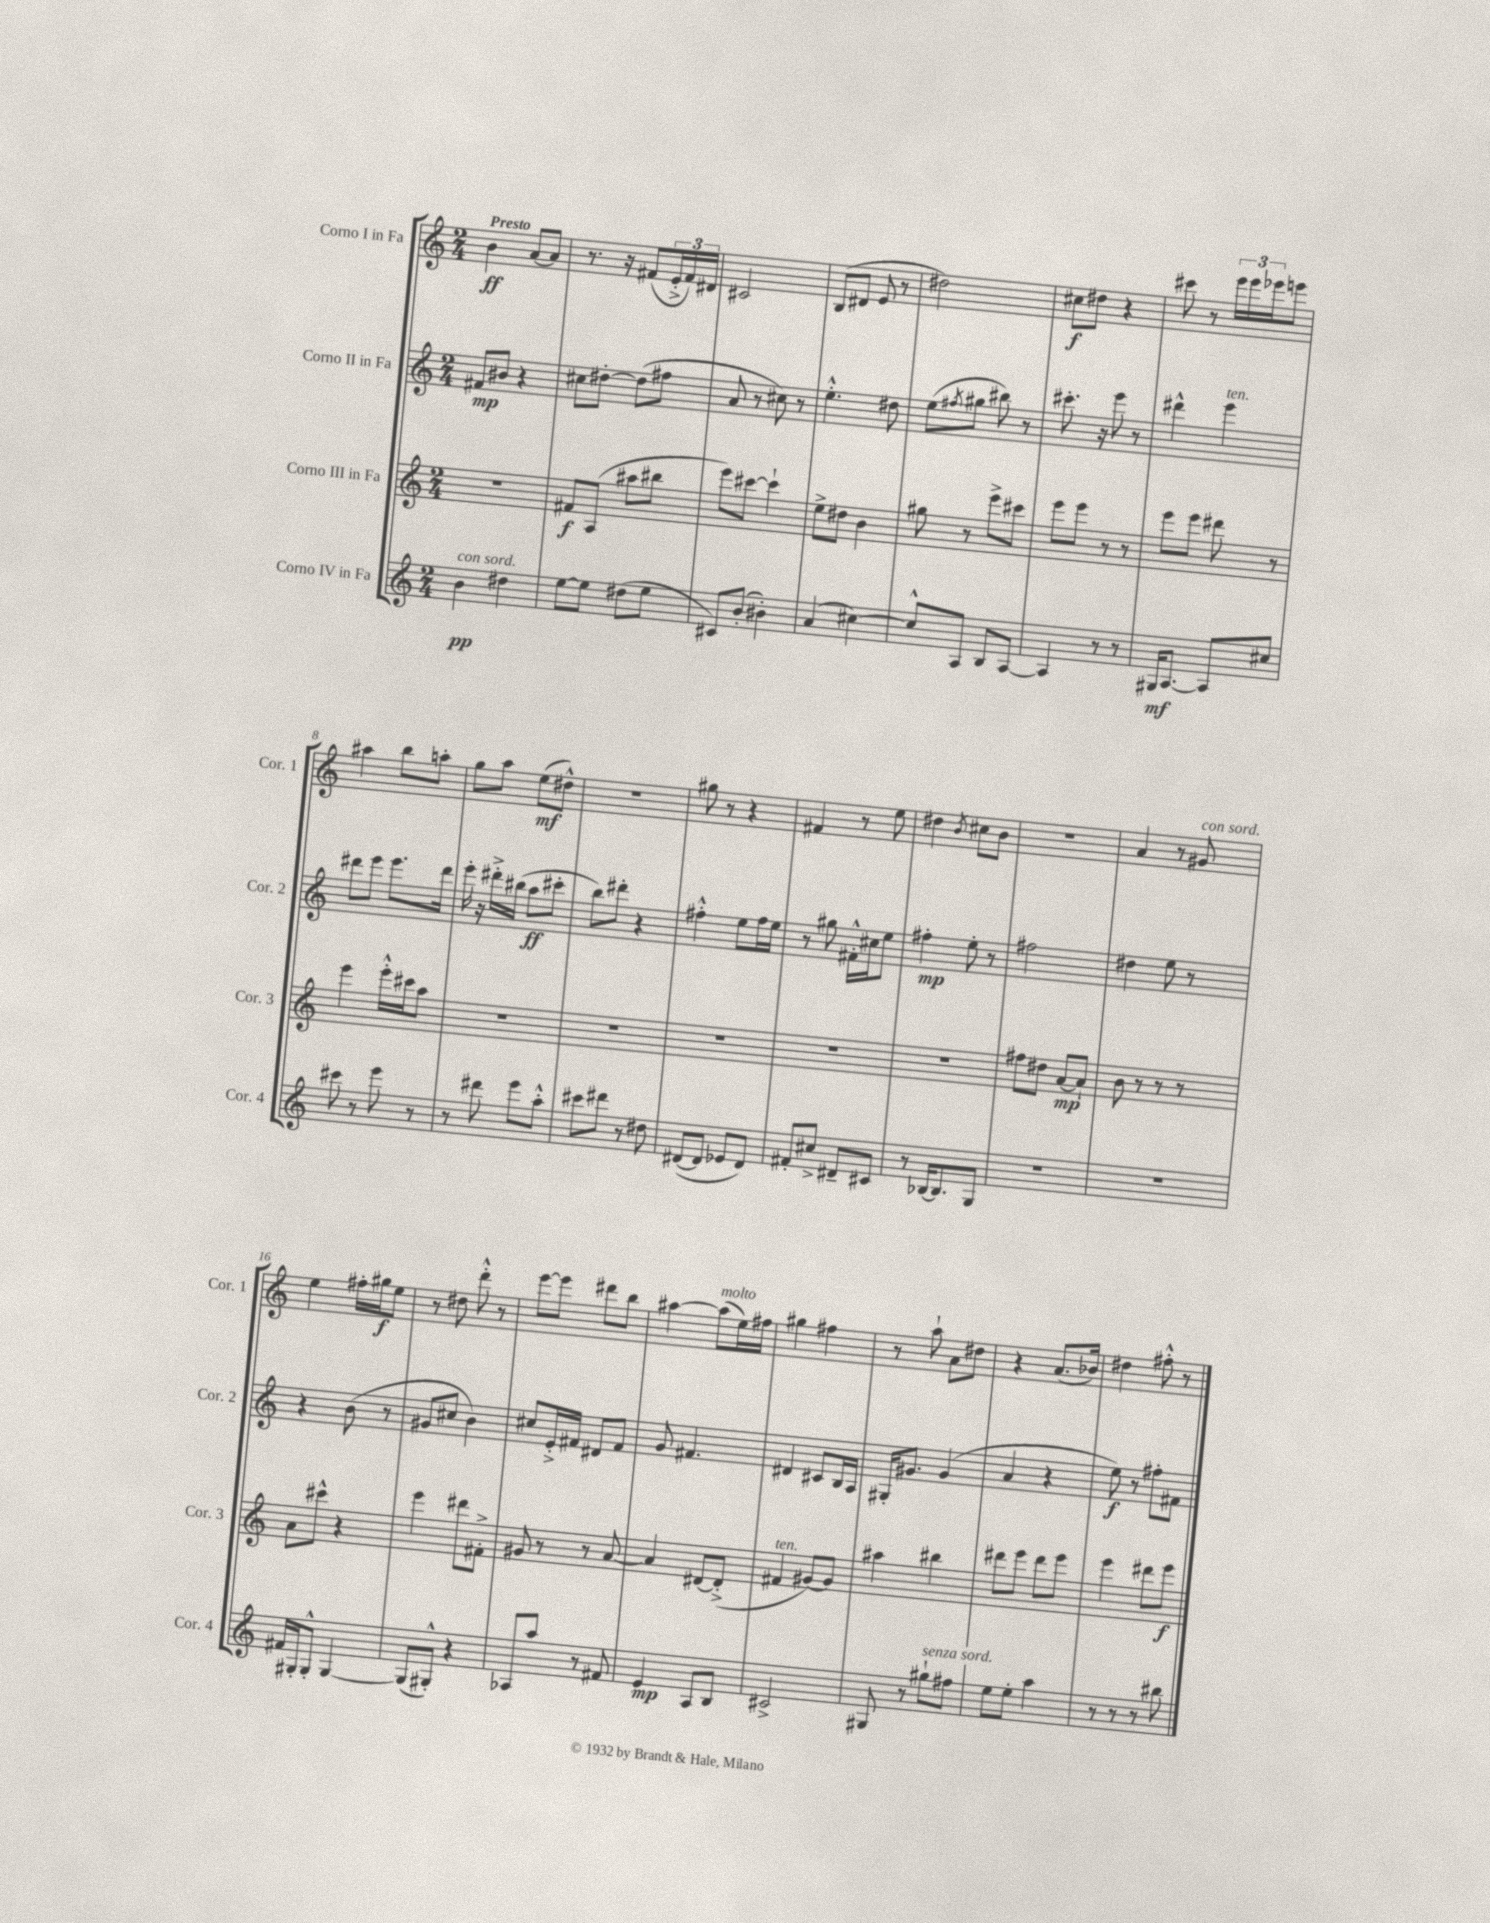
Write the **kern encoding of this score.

**kern	**kern	**kern	**kern
*staff4	*staff3	*staff2	*staff1
*clefG2	*clefG2	*clefG2	*clefG2
*k[]	*k[]	*k[]	*k[]
*M2/4	*M2/4	*M2/4	*M2/4
4b	2r	8f#	4b
.	.	8b#	.
4dd#	.	4r	[8a
.	.	.	8a]
=	=	=	=
[8ee	8f#	8cc#	8.r
8ee]	(8A	[8dd#'	.
.	.	.	16r
(8dd#	8aa#	(8dd#]	(8f#
8ee	8bb#	8ff#	24e'^
.	.	.	24f#)
.	.	.	24d#
=	=	=	=
8c#)	8eee)	8a	2c#
(8b'	[8ccc#	8r	.
4b#')	4ccc#`]	8cc#)	.
.	.	8r	.
=	=	=	=
(4a	8ee^	4.ee'^^	(8B
.	8dd#	.	8d#
[4cc#)	4b	.	8e
.	.	8dd#	8r
=	=	=	=
8cc#^^]	8gg#	(8ee	2dd#)
.	.	8qff#	.
8A	8r	8gg#	.
8B	8eee^	8bb#)	.
[8A	8ccc#	8r	.
=	=	=	=
4A]	8eee	8.ccc#'	8cc#
.	8eee	.	8dd#
.	.	16r	.
8r	8r	8eee	4r
8r	8r	8r	.
=	=	=	=
16G#	8eee	4ddd#^^	8ccc#
[8.A	.	.	.
.	8eee	.	8r
8A]	8ddd#	4eee	24eee
.	.	.	24eee
.	.	.	24eee-
8cc#	8r	.	8eee
=	=	=	=
8ccc#	4eee	8ddd#	4aa#
8r	.	8eee	.
8eee	16eee'^^	8.eee	8bb
.	16ccc#	.	.
8r	8aa	.	8aa'
.	.	16ddd#	.
=	=	=	=
8r	2r	16eee'	8gg
.	.	16r	.
8ddd#	.	16ddd#'^	8aa
.	.	(16bb#	.
8eee	.	8aa	(8ee
8aa'^^	.	8ccc#'	8dd#^^)
=	=	=	=
8ccc#	2r	8bb)	2r
8ddd#	.	8ddd#'	.
8r	.	4r	.
8dd#	.	.	.
=	=	=	=
([8d#	2r	4ff#'^^	8gg#
8d#]	.	.	8r
8e-	.	8ee	4r
8d#)	.	16ff#	.
.	.	16ee	.
=	=	=	=
8f#'	2r	8r	4f#
8cc#^	.	8gg#	.
8d#~	.	16f#'^^	8r
.	.	16cc#	.
8c#	.	8ee	8ee
=	=	=	=
8r	2r	4ff#'	4dd#
[16B-	.	.	.
8.B-]	.	.	.
.	.	.	8qb
.	.	8ee'	8cc#
8G	.	8r	8b
=	=	=	=
2r	8ff#	2ff#	2r
.	8dd#	.	.
.	[8a	.	.
.	8a`]	.	.
=	=	=	=
2r	8b	4dd#	4a
.	8r	.	.
.	8r	8ee	8r
.	8r	8r	8g#
=	=	=	=
16f#	8a	4r	4ee
16G#'	.	.	.
8G#'^^	8ccc#^^	.	.
[4G#	4r	(8b	16ff#'
.	.	.	16gg#
.	.	8r	8ee
=	=	=	=
(8G#]	4eee	8g#	8r
8G#'^^)	.	8cc#	8dd#
4r	8ddd#	4b)	8ddd'^^
.	8f#'^	.	8r
=	=	=	=
8A-	8g#	8cc#	[8eee
8aa	8r	16e'^	8eee]
.	.	16f#	.
8r	8r	8d#	8ddd#
8f#	[8a	8f#	8bb
=	=	=	=
4e	4a]	8g	[4aa#
.	.	4.f#	.
8A	[8d#	.	(8aa#]
8B	(8d#'^]	.	16ee)
.	.	.	16ff#
=	=	=	=
2c#^	4f#	4d#	4gg#
.	[8g#)	8c#	4ff#
.	8g#]	16B	.
.	.	16A	.
=	=	=	=
8G#	4aa#	16G#'	8r
.	.	8.g#	.
8r	.	.	8aa`
8gg#`	4bb#	(4g#	8a
8ff#	.	.	8dd#
=	=	=	=
8ee	8ddd#	4a	4r
8ee'	8eee	.	.
4aa	8ddd#	4r	(8.a
.	8eee	.	.
.	.	.	16b-)
=	=	=	=
8r	4eee	8ee)	4dd#
8r	.	8r	.
8r	8ddd#	8ff#'	8ff#'^^
8bb#	8eee	8f#	8r
==	==	==	==
*-	*-	*-	*-
